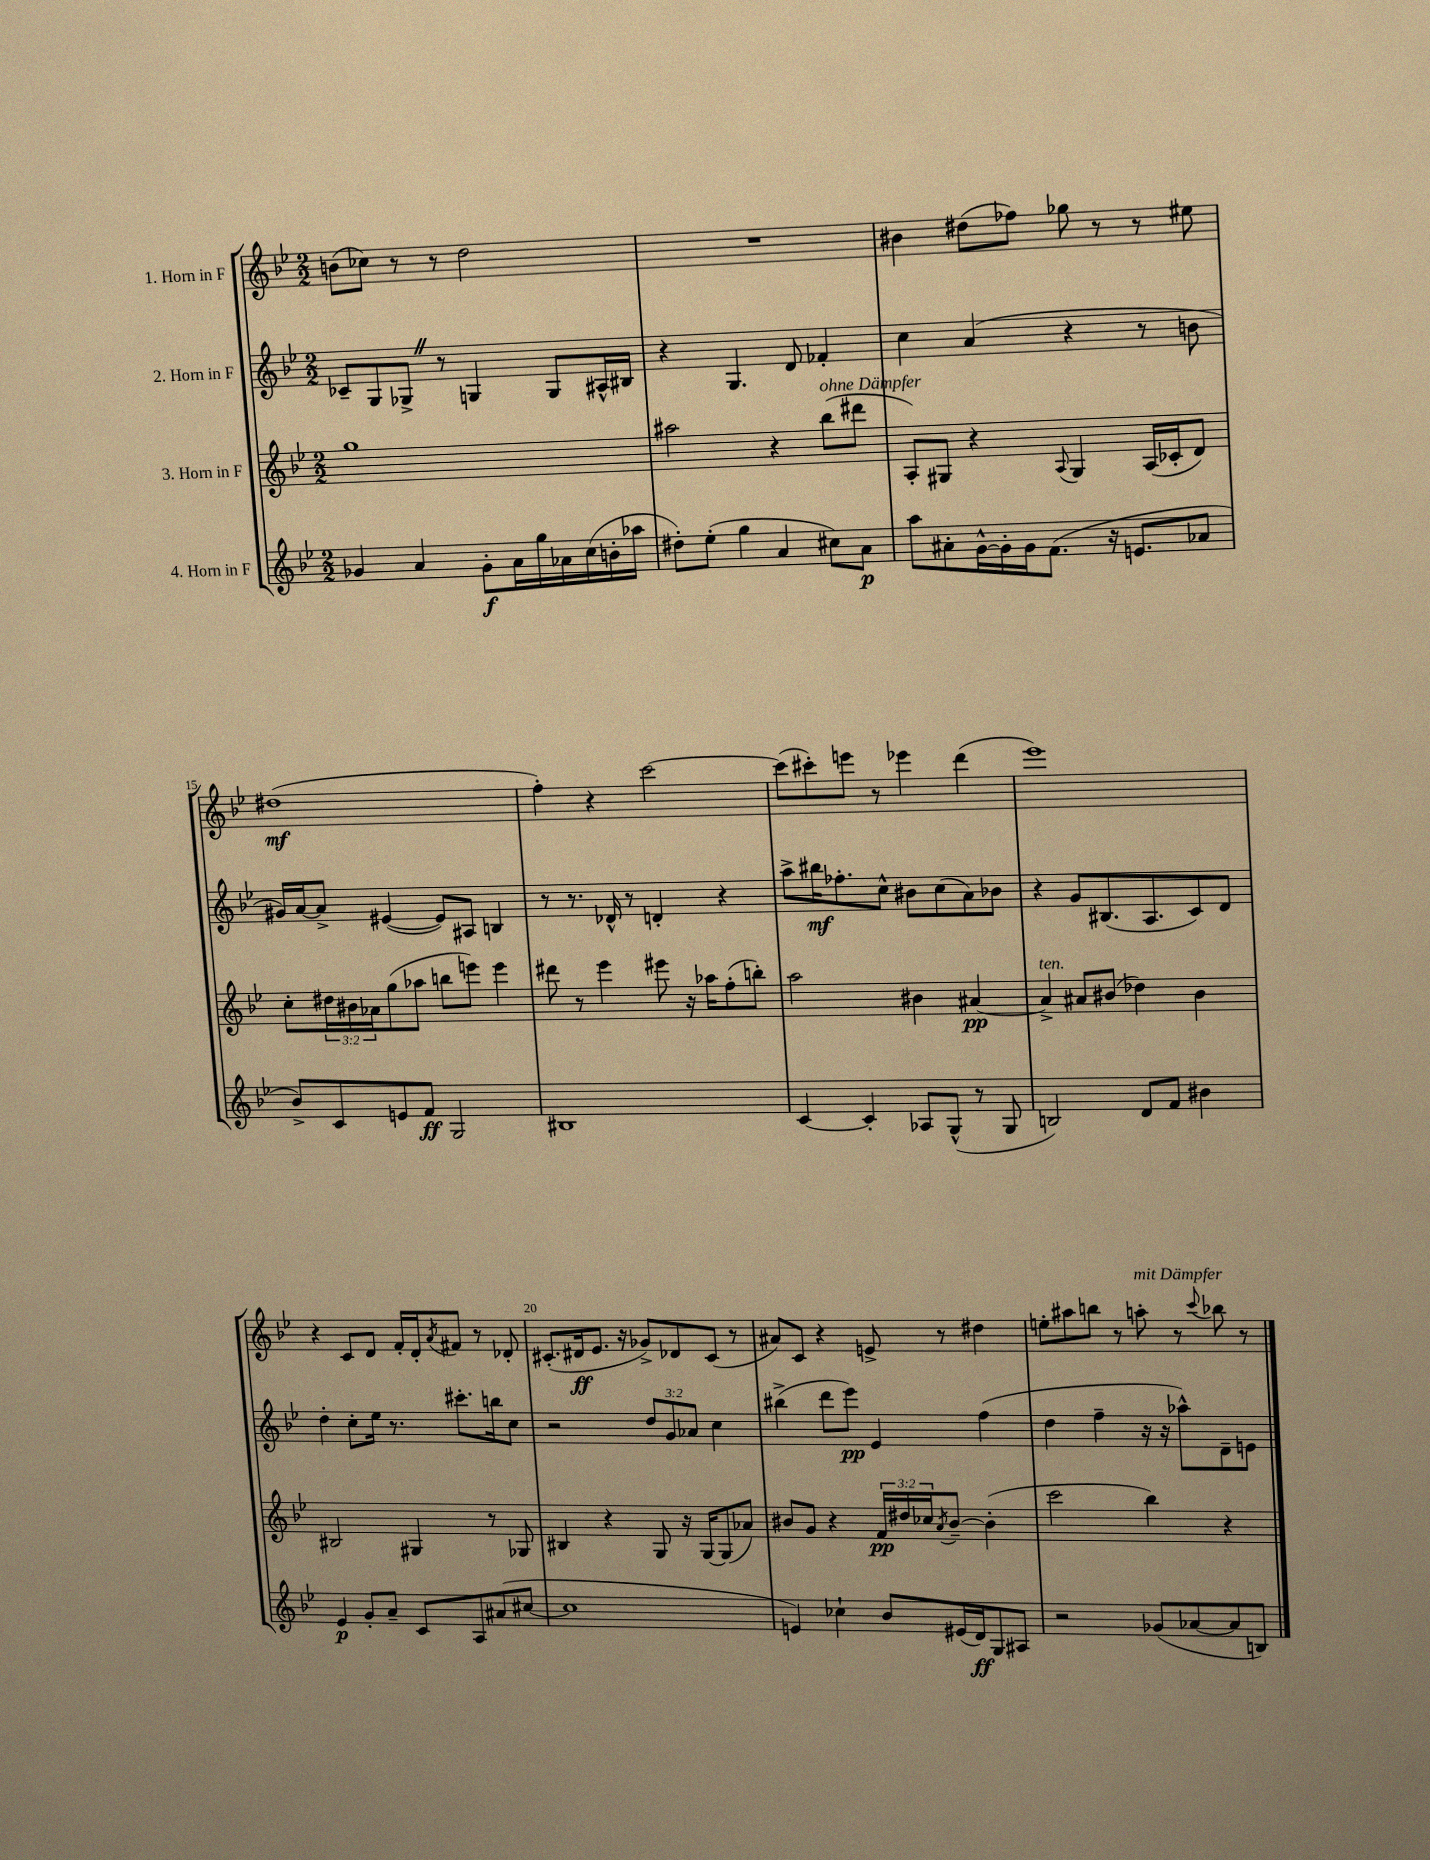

**kern	**kern	**kern	**kern
*staff4	*staff3	*staff2	*staff1
*clefG2	*clefG2	*clefG2	*clefG2
*k[b-e-]	*k[b-e-]	*k[b-e-]	*k[b-e-]
*M2/2	*M2/2	*M2/2	*M2/2
4g-	1gg	8c-~	(8b
.	.	8G	8cc-)
4a	.	8G-^	8r
.	.	8r	8r
8g-'	.	4G	2dd
16a	.	.	.
16gg	.	.	.
16a-	.	8G	.
(16cc	.	.	.
16b'	.	16A#^^	.
16aa-	.	16B#	.
=	=	=	=
8dd#')	2aa#	4r	1r
(8ee-'	.	.	.
4gg	.	4.G	.
4a	4r	.	.
.	.	8d	.
8cc#)	(8bb-	4f-'	.
8a	8ddd#	.	.
=	=	=	=
8aa	8A')	4cc	4b#
8a#'	8G#	.	.
[16g^^	4r	(4a	(8dd#
16g']	.	.	.
16g	.	.	8ff-)
(8.f	.	.	.
.	8qqA	.	.
.	4G#	4r	8gg-
16r	.	.	8r
8.e	.	.	.
.	(16A	8r	8r
.	16c-'	.	.
8a-	8d)	8b	8ee#
=	=	=	=
8b-^)	8cc'	16g#)	(1dd#
.	.	[16a	.
8c	24dd#	8a^]	.
.	24b#	.	.
.	24a-	.	.
8e	(8gg	([4e#	.
8f	8aa-	.	.
2G	8bb	8e#])	.
.	8eee)	8A#	.
.	4eee	4B	.
=	=	=	=
1B#	8ddd#	8r	4ff')
.	8r	8.r	.
.	4eee-	.	4r
.	.	16d-^^	.
.	.	8r	.
.	8eee#	4d'	[2ccc
.	16r	.	.
.	16aa-	.	.
.	(8ff'	4r	.
.	8bb')	.	.
=	=	=	=
[4c	2aa	8aa^	(8ccc]
.	.	16bb#	8ccc#')
.	.	8.ff-'	.
4c']	.	.	8eee
.	.	8cc^^	8r
8A-	4b#	8b#	4eee-
(8G^^	.	(8cc	.
8r	[4a#	8a)	(4ddd
8G	.	8b-	.
=	=	=	=
2B)	4a#^]	4r	1eee-)
.	8a#	8g	.
.	(8b#	(8.B#	.
8d	4dd-)	.	.
.	.	8.A	.
8f	.	.	.
4b#	4b#	8c)	.
.	.	8d	.
=	=	=	=
4e-	2B#	4dd'	4r
8g'	.	8cc'	8c
8a~	.	16ee-	8d
.	.	8.r	.
8c	4G#	.	16f'
.	.	.	16d'
.	.	.	8qa
8A	.	8.ccc#'	8f#
(8a#	8r	.	8r
.	.	16bb	.
[8cc#	8G-	8cc	8d-'
=	=	=	=
1cc#]	4B#	2r	(8.c#'
.	.	.	16d#
.	4r	.	8.e-
.	.	.	16r
.	8G	12dd	8g-^)
.	.	12g	.
.	16r	.	8d-
.	.	12a-	.
.	[16G	.	.
.	(8G]	4cc	(8c#
.	8a-)	.	8r
=	=	=	=
4e)	8b#	(4bb#^	8a#)
.	8g	.	8c
4cc-`	4r	8ddd	4r
.	.	8eee-)	.
8b-	24f	4e-	8e^
.	24dd#	.	.
.	24cc-	.	.
.	8qa	.	.
(16e#	[8b#~	.	8r
16d)	.	.	.
8G	(4b#']	(4ff	4dd#
8A#	.	.	.
=	=	=	=
2r	2ccc	4dd	8ee'
.	.	.	8aa#
.	.	4ff~	8bb
.	.	.	8r
(8g-	4bb-)	16r	8aa'
.	.	16r	.
[8a-	.	8aa-^^)	8r
.	.	.	8qqccc
8a-]	4r	8d~	8bb-
8B)	.	8e	8r
==	==	==	==
*-	*-	*-	*-
